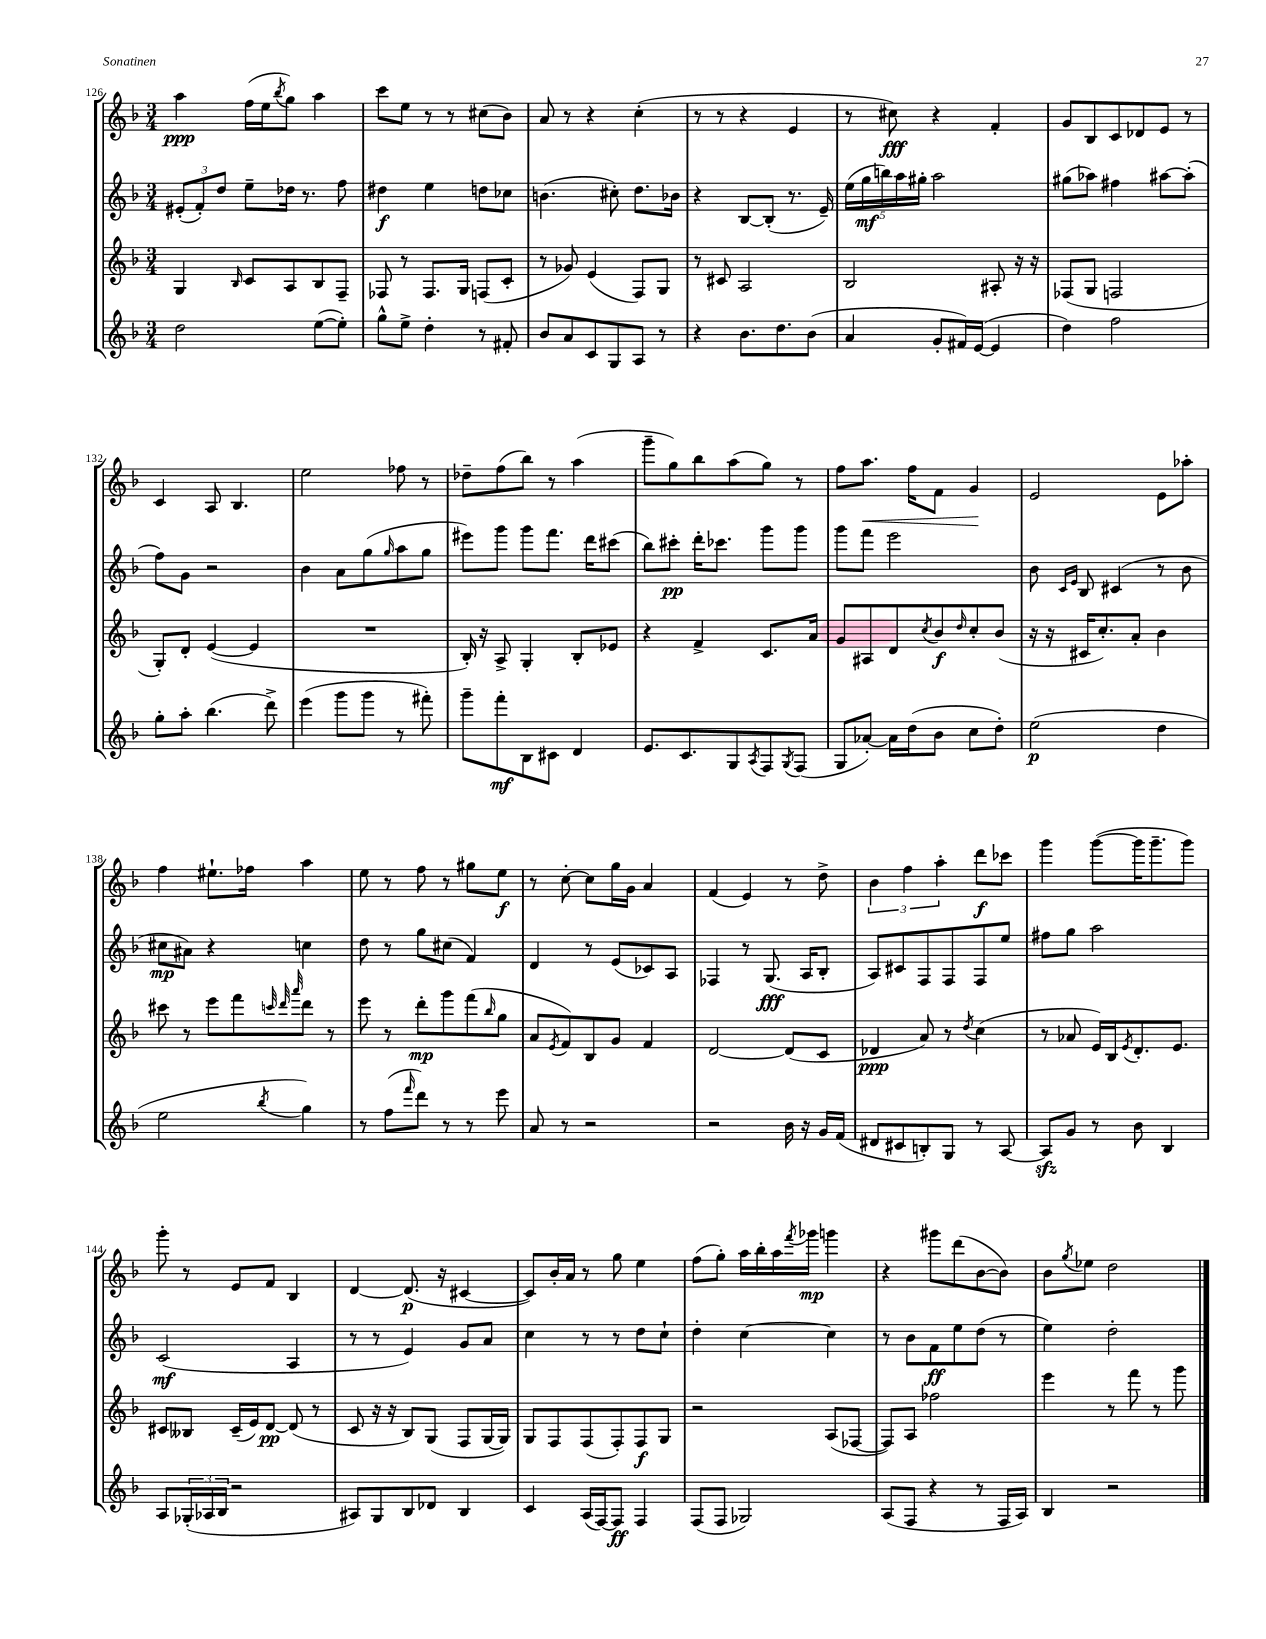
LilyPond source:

<<
\new StaffGroup <<
\new Staff = "s0" {
    \clef treble \key f \major \numericTimeSignature \time 3/4
    a''4\ppp f''16( e''16 \acciaccatura { bes''8 } g''8) a''4 |
    c'''8 e''8 r8 r8 cis''8( bes'8) |
    a'8 r8 r4 c''4-.( |
    r8 r8 r4 e'4 |
    r8 cis''8\fff) r4 f'4-. |
    g'8 bes8 c'8 des'8 e'8 r8 |
    c'4 a8 bes4. |
    e''2 fes''8 r8 |
    des''8-- f''8( bes''8) r8 a''4( |
    g'''8-- g''8) bes''8 a''8( g''8) r8 |
    f''8 a''8.\< f''16 f'8 g'4\! |
    e'2 e'8 aes''8-. |
    f''4 eis''8.-! fes''16 a''4 |
    e''8 r8 f''8 r8 gis''8 e''8\f |
    r8 c''8~-. c''8 g''16 g'16 a'4 |
    f'4( e'4) r8 d''8-> |
    \tuplet 3/2 { bes'4 f''4 a''4-. } d'''8\f ces'''8 |
    g'''4 g'''8~( g'''16 g'''8.-- g'''8) |
    g'''8-. r8 e'8 f'8 bes4 |
    d'4~ d'8.\p( r16 cis'4~ |
    cis'8) bes'16-. a'16 r8 g''8 e''4 |
    f''8( g''8-.) a''16 bes''16-. a''16 \acciaccatura { f'''8 } ges'''16\mp g'''4 |
    r4 gis'''8 d'''8( bes'8~ bes'8) |
    bes'8 \acciaccatura { g''8 } ees''8 d''2 \bar "|." |
}
\new Staff = "s1" {
    \clef treble \key f \major \numericTimeSignature \time 3/4
    \tuplet 3/2 { eis'8-.( f'8-.) d''8 } e''8-- des''16 r8. f''8 |
    dis''4\f e''4 d''8 ces''8 |
    b'4.( cis''8-.) d''8. bes'16 |
    r4 bes8~ bes8-.( r8. e'16--) |
    \tuplet 5/4 { e''16( g''16\mf b''16) a''16 gis''16-. } a''2 |
    gis''8( aes''8) fis''4 ais''8~ ais''8-.( |
    f''8) g'8 r2 |
    bes'4 a'8 g''8( \grace { g''16 } a''8 g''8 |
    eis'''8) g'''8 g'''8 f'''8. d'''16 cis'''8( |
    bes''8) cis'''8-.\pp d'''16-. ces'''8. g'''8 g'''8 |
    g'''8 f'''8 e'''2 |
    bes'8 \grace { c'16 e'16 } bes8 cis'4( r8 bes'8 |
    cis''8\mp ais'8) r4 c''4 |
    d''8 r8 g''8 cis''8( f'4) |
    d'4 r8 e'8( ces'8) a8 |
    fes4 r8 g8.\fff( a16 bes8-. |
    a8) cis'8 f8 f8 f8 e''8 |
    fis''8 g''8 a''2 |
    c'2\mf( a4 |
    r8 r8 e'4) g'8 a'8 |
    c''4 r8 r8 d''8 c''8-! |
    d''4-. c''4~ c''4 |
    r8 bes'8 f'8\ff e''8 d''8( r8 |
    e''4) d''2-. \bar "|." |
}
\new Staff = "s2" {
    \clef treble \key f \major \numericTimeSignature \time 3/4
    g4 \grace { bes16 } c'8 a8 bes8 f8-- |
    fes8 r8 fes8. g16 f8( c'8-. |
    r8 ges'8) e'4( f8) g8 |
    r8 cis'8 a2 |
    bes2 ais8-. r16 r16 |
    fes8( g8 f2 |
    g8-.) d'8-. e'4~( e'4 |
    R2. |
    bes16-.) r16 a8-> g4-. bes8-. ees'8 |
    r4 f'4-> c'8. a'16 |
    g'8 ais8 d'8 \acciaccatura { c''8 } bes'8\f \grace { d''16 } c''8-. bes'8( |
    r16 r16 cis'16 c''8.-.) a'8-. bes'4 |
    cis'''8 r8 e'''8 f'''8 \grace { c'''32 d'''32 a'''32 } d'''8 r8 |
    e'''8 r8 d'''8-.\mp g'''8 f'''8( \grace { bes''16 } g''8 |
    a'8 \acciaccatura { e'8 } f'8) bes8 g'8 f'4 |
    d'2~ d'8( c'8 |
    des'4\ppp a'8) r8 \acciaccatura { d''8 } c''4( |
    r8 aes'8 e'16) bes16 \acciaccatura { e'8 } d'8.-. e'8. |
    cis'8 beses8 cis'16--( e'16) d'8~\pp d'8( r8 |
    c'8 r16 r16 bes8) g8( f8 g16~ g16) |
    g8 f8 f8( f8-.) f8\f g8 |
    r2 a8( fes8~ |
    fes8) a8 fes''2 |
    e'''4 r8 f'''8 r8 g'''8 \bar "|." |
}
\new Staff = "s3" {
    \clef treble \key f \major \numericTimeSignature \time 3/4
    d''2 e''8~( e''8-.) |
    g''8-^ e''8-> d''4-. r8 fis'8-. |
    bes'8 a'8 c'8 g8 a8 r8 |
    r4 bes'8. d''8. bes'8( |
    a'4 g'8-. fis'16) e'16~( e'4 |
    d''4) f''2 |
    g''8-. a''8-. bes''4.( d'''8->) |
    e'''4( g'''8 g'''8 r8 fis'''8-.) |
    g'''8-- f'''8-.\mf bes8 cis'8 d'4 |
    e'8. c'8. g8 \acciaccatura { a8 } f8 \acciaccatura { g8 } f8( |
    g8 aes'8~-.) aes'16 d''16( bes'8 c''8 d''8-.) |
    e''2\p( d''4 |
    e''2 \acciaccatura { bes''8 } g''4) |
    r8 f''8( \grace { f'''16 } d'''8) r8 r8 e'''8 |
    a'8 r8 r2 |
    r2 bes'16 r16 g'16 f'16( |
    dis'8 cis'8 b8-.) g8 r8 a8~ |
    a8\sfz g'8 r8 bes'8 bes4 |
    a8 \tuplet 3/2 { ges16-.( aes16 bes16 } r2 |
    ais8) g8 bes8 des'8 bes4 |
    c'4 a16( f16~) f8\ff f4 |
    f8( f8 ges2) |
    a8( f8 r4 r8 f16 a16) |
    bes4 r2 \bar "|." |
}
>>
>>
\layout { \context { \Score currentBarNumber = #126 } }
